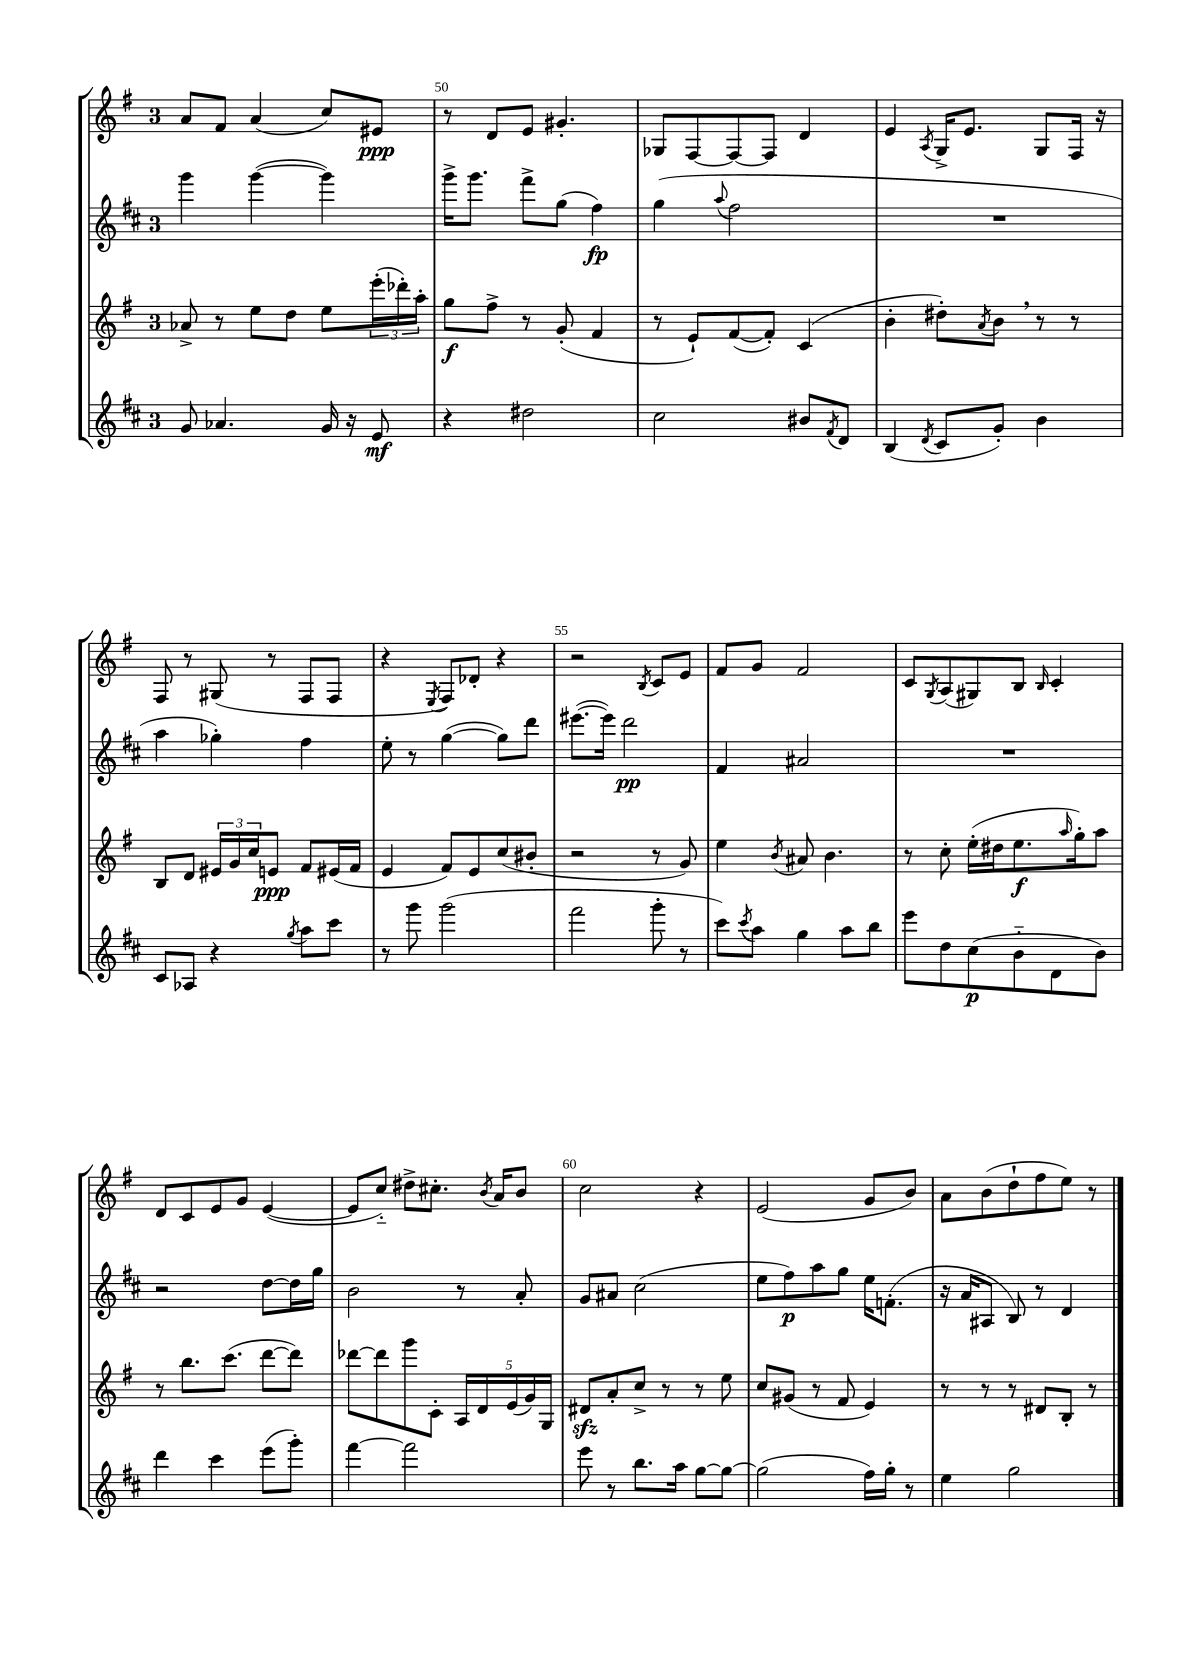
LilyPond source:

<<
\new StaffGroup <<
\new Staff = "s0" {
    \clef treble \key g \major \once \override Staff.TimeSignature.style = #'single-digit \time 3/4
    a'8 fis'8 a'4( c''8) eis'8\ppp |
    r8 d'8 e'8 gis'4.-. |
    ges8 fis8~ fis8~ fis8 d'4 |
    e'4 \acciaccatura { a8 } g16-> e'8. g8 fis16 r16 |
    fis8 r8 gis8( r8 fis8 fis8 |
    r4 \acciaccatura { e8 } fis8) des'8-. r4 |
    r2 \acciaccatura { b8 } c'8 e'8 |
    fis'8 g'8 fis'2 |
    c'8 \acciaccatura { g8 } a8( gis8) b8 \grace { b16 } c'4-. |
    d'8 c'8 e'8 g'8 e'4~( |
    e'8 c''8-_) dis''8-> cis''8.-. \acciaccatura { b'8 } a'16 b'8 |
    c''2 r4 |
    e'2( g'8 b'8) |
    a'8 b'8( d''8-! fis''8 e''8) r8 \bar "|." |
}
\new Staff = "s1" {
    \clef treble \key d \major \once \override Staff.TimeSignature.style = #'single-digit \time 3/4
    g'''4 g'''4~( g'''4) |
    g'''16-> g'''8. fis'''8-> g''8( fis''4\fp) |
    g''4( \appoggiatura { a''8 } fis''2 |
    R2. |
    a''4 ges''4-.) fis''4 |
    e''8-. r8 g''4~( g''8) d'''8 |
    eis'''8.~( eis'''16) d'''2\pp |
    fis'4 ais'2 |
    R2. |
    r2 d''8~ d''16 g''16 |
    b'2 r8 a'8-. |
    g'8 ais'8 cis''2( |
    e''8 fis''8\p) a''8 g''8 e''16 f'8.-.( |
    r16 a'16 ais8 b8) r8 d'4 \bar "|." |
}
\new Staff = "s2" {
    \clef treble \key g \major \once \override Staff.TimeSignature.style = #'single-digit \time 3/4
    aes'8-> r8 e''8 d''8 e''8 \tuplet 3/2 { e'''16-.( des'''16-.) a''16-. } |
    g''8\f fis''8-> r8 g'8-.( fis'4 |
    r8 e'8-!) fis'8~( fis'8-.) c'4( |
    b'4-. dis''8-.) \acciaccatura { a'8 } b'8 \breathe r8 r8 |
    b8 d'8 \tuplet 3/2 { eis'16 g'16 c''16 } e'8\ppp fis'8 eis'16( fis'16 |
    e'4 fis'8) e'8 c''8( bis'8-. |
    r2 r8 g'8) |
    e''4 \acciaccatura { b'8 } ais'8 b'4. |
    r8 c''8-. e''16-.( dis''16 e''8.\f \grace { a''16 } g''16-.) a''8 |
    r8 b''8. c'''8.( d'''8~ d'''8) |
    des'''8~ des'''8 g'''8 c'8-. \tuplet 5/4 { a16 d'16 e'16( g'16) g16 } |
    dis'8\sfz a'8-. c''8-> r8 r8 e''8 |
    c''8 gis'8( r8 fis'8 e'4) |
    r8 r8 r8 dis'8 b8-. r8 \bar "|." |
}
\new Staff = "s3" {
    \clef treble \key d \major \once \override Staff.TimeSignature.style = #'single-digit \time 3/4
    g'8 aes'4. g'16 r16 e'8\mf |
    r4 dis''2 |
    cis''2 bis'8 \acciaccatura { fis'8 } d'8 |
    b4( \acciaccatura { d'8 } cis'8 g'8-.) b'4 |
    cis'8 aes8 r4 \acciaccatura { g''8 } a''8 cis'''8 |
    r8 g'''8 g'''2( |
    fis'''2 g'''8-. r8 |
    cis'''8) \acciaccatura { cis'''8 } a''8 g''4 a''8 b''8 |
    e'''8 d''8 cis''8\p( b'8-_ d'8 b'8) |
    d'''4 cis'''4 e'''8( g'''8-.) |
    fis'''4~ fis'''2 |
    e'''8 r8 b''8. a''16 g''8~ g''8~ |
    g''2( fis''16) g''16-. r8 |
    e''4 g''2 \bar "|." |
}
>>
>>
\layout { \context { \Score currentBarNumber = #49 \override BarNumber.break-visibility = ##(#f #t #t) barNumberVisibility = #(every-nth-bar-number-visible 5) } }
